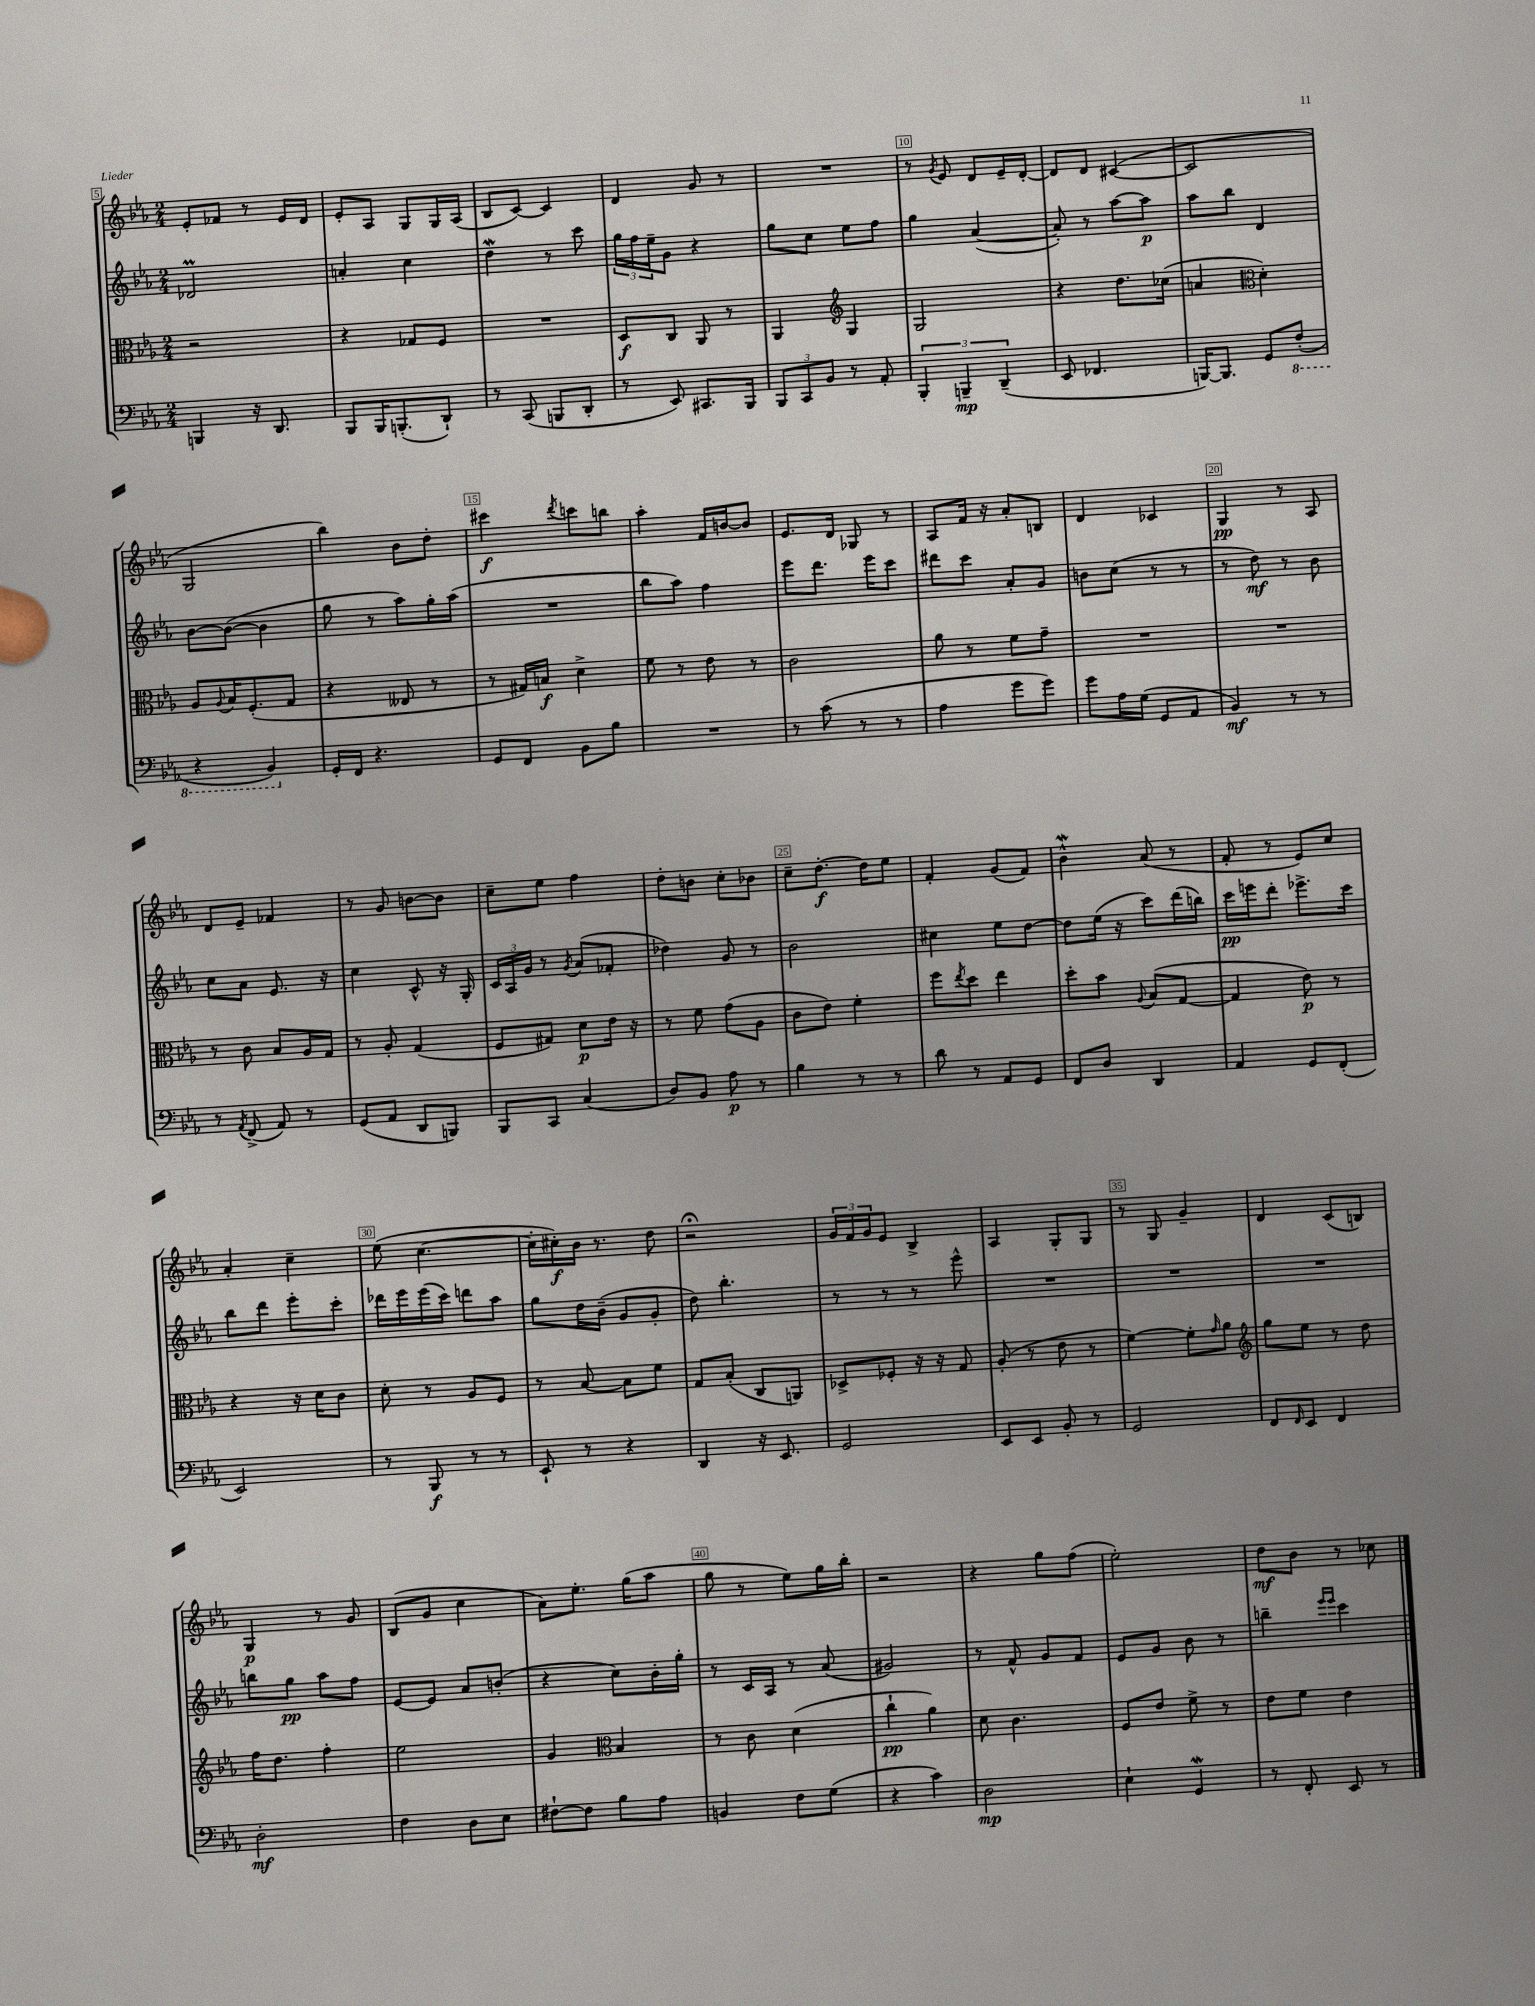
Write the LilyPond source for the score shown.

<<
\new StaffGroup <<
\new Staff = "s0" {
    \clef treble \key ees \major \numericTimeSignature \time 2/4
    ees'8-. fes'8 r8 ees'16 d'16 |
    ees'8-. aes8 g8 g16 aes16( |
    bes8 c'8~) c'4 |
    d'4 g'8 r8 |
    R2 |
    r8 \acciaccatura { g'8 } ees'8 d'8 ees'16-- d'16~-. |
    d'8 d'8 cis'4~( |
    cis'2 |
    g2 |
    bes''4) bes'8 d''8-. |
    cis'''4\f \acciaccatura { d'''8 } c'''8 b''8 |
    aes''4-. f'16 b'16~ b'8 |
    ees'8. d'16 ges8 r8 |
    aes8 f'16 r16 aes'8-. b8 |
    d'4 ces'4 |
    g4\pp r8 aes8 |
    d'8 ees'8-- fes'4 |
    r8 g'8 b'8~ b'8 |
    c''8-- ees''8 f''4 |
    d''8-. b'8 c''8-. bes'8 |
    c''8-- d''8.~-.\f d''16 ees''8 |
    f'4-. g'8( f'8) |
    bes'4-^\mordent aes'8( r8 |
    f'8-. r8 ees'8) c''8 |
    aes'4-. c''4-- |
    ees''8( c''4.~ |
    c''16-. cis''16-.\f) bes'16 r8. d''8 |
    r2\fermata |
    \tuplet 3/2 { g'16 f'16 g'16 } ees'8 bes4-> |
    aes4 g8-. g8 |
    r8 g8 g'4-- |
    d'4 c'8( b8) |
    g4\p r8 g'8 |
    bes8( g'8 c''4 |
    aes'8) ees''8.-. g''16( aes''8 |
    g''8 r8 ees''8) g''16 bes''16-. |
    r2 |
    r4 g''8 f''8( |
    ees''2-.) |
    d''8\mf bes'8 r8 ces''8 \bar "|." |
}
\new Staff = "s1" {
    \clef treble \key ees \major \numericTimeSignature \time 2/4
    des'2\prall |
    a'4-. c''4 |
    d''4\mordent r8 c'''8 |
    \tuplet 3/2 { g''16 f''16 ees''16-- } g'8 r4 |
    g''8 c''8 ees''8 f''8 |
    g''4 aes'4~( |
    aes'8-.) r8 aes''8~ aes''8\p |
    aes''8 bes''8 d'4 |
    bes'8~ bes'8~( bes'4 |
    g''8 r8 aes''8) g''16-. aes''16( |
    R2 |
    bes''8 aes''8) f''4 |
    ees'''8 d'''8. ees'''16 c'''8 |
    dis'''8 c'''8 aes'8-. g'8 |
    b'8 c''8( r8 r8 |
    r8 d''8\mf) r8 bes'8 |
    c''8 aes'8 ees'8. r16 |
    c''4 c'8-^ r16 g16-. |
    \tuplet 3/2 { c'16 aes16 g'16 } r8 \acciaccatura { g'8 } aes'8( fes'8-. |
    des''4) g'8 r8 |
    bes'2 |
    cis''4 ees''8 d''8~ |
    d''8 ees''16( r16 c'''8) d'''16( b''16) |
    c'''16\pp e'''16 d'''8-. ees'''8.-> c'''16 |
    bes''8 d'''8 ees'''8-. c'''8-. |
    des'''16 ees'''16 ees'''16( c'''16) d'''8 aes''8 |
    g''8 d''16 bes'16--( g'8 g'8-. |
    d''8) bes''4.-. |
    r8 r8 r8 ees'''8-^ |
    R2 |
    R2 |
    R2 |
    b''8 g''8\pp aes''8 f''8 |
    ees'8~ ees'8 aes'8 b'8-.( |
    r4 c''8) bes'16-. g''16-. |
    r8 c'16 aes16 r8 aes'8( |
    gis'2) |
    r8 f'8-^ g'8 f'8 |
    ees'8 g'8 bes'8 r8 |
    b''4-- \grace { ees'''16 ees'''16 } c'''4 \bar "|." |
}
\new Staff = "s2" {
    \clef alto \key ees \major \numericTimeSignature \time 2/4
    r2 |
    r4 ges8 f8 |
    R2 |
    d8\f c8 aes,8 r8 |
    aes,4 \clef treble g4 |
    g2 |
    r4 d''8. ces''16( |
    a'4 \clef alto d'4-.) |
    aes8 \appoggiatura { aes8 } bes16 f8.-.( g8 |
    r4 eeses8 r8 |
    r8 gis16) b16\f d'4-> |
    f'8 r8 ees'8 r8 |
    c'2 |
    aes'8 r8 f'8 g'8-- |
    R2 |
    R2 |
    r8 c'8 bes8 aes16 g16 |
    r8 aes8-. g4( |
    f8 gis8) d'8\p ees'16 r16 |
    r8 f'8 g'8( aes8 |
    c'8 ees'8) f'4-. |
    f''8 \acciaccatura { ees''8 } d''8 ees''4 |
    d''8-. bes'8 \appoggiatura { aes8 } bes8( g8~ |
    g4 ees'8\p) r8 |
    r4 r16 d'16 c'8 |
    d'8-. r8 aes8 f8 |
    r8 bes8~ bes8 f'8 |
    g8 bes8-.( c8 a,8) |
    des8-> fes8-. r16 r16 g8 |
    aes8-.( r8 ees'8 r8 |
    f'4~) f'8-. \grace { g'16 } aes'8 |
    \clef treble g''8 ees''8 r8 d''8 |
    f''16 d''8. f''4-. |
    ees''2 |
    g'4 \clef alto bes4 |
    r8 c'8 d'4( |
    c''4-!\pp aes'4) |
    d'8 c'4. |
    f8 ees'8 f'8-> r8 |
    ees'8 f'8 ees'4 \bar "|." |
}
\new Staff = "s3" {
    \clef bass \key ees \major \numericTimeSignature \time 2/4
    b,,4 r16 d,8. |
    bes,,8 bes,,16 b,,8.-.( d,8-!) |
    r8 c,8( b,,8 d,8-. |
    r8 ees,8) cis,8. bes,,16 |
    \tuplet 3/2 { bes,,8 c,8 bes,8 } r8 aes,8-. |
    \tuplet 3/2 { bes,,4-. b,,4--\mp d,4--( } |
    ees,8 fes,4. |
    b,,16~) b,,8. g,8 \ottava #-1 f,8-.( |
    r4 bes,,4) \ottava #0 |
    g,16-. f,16 r4. |
    g,8 f,8 bes,8 bes8 |
    R2 |
    r8 c'8( r8 r8 |
    aes4 g'8 g'8) |
    g'8 aes16 g16( g,8 aes,8 |
    bes,4\mf) r8 r8 |
    r8 \acciaccatura { aes,8 } f,8->( aes,8) r8 |
    g,8( aes,8 d,8 b,,8) |
    bes,,8 c,8 c4( |
    d8) bes,8 aes8\p r8 |
    bes4 r8 r8 |
    d'8 r8 aes,8 g,8 |
    f,8 d8 d,4 |
    aes,4 g,8 f,8-.( |
    ees,2) |
    r8 bes,,8\f r8 r8 |
    ees,8-! r8 r4 |
    d,4 r16 ees,8. |
    g,2 |
    ees,8 ees,8 bes,8-. r8 |
    g,2 |
    f,8 \grace { f,16 } ees,8 f,4 |
    d2-.\mf |
    f4 d8 ees8 |
    fis8~-! fis8 bes8 aes8 |
    b,4 f8 g8( |
    r4 c'4) |
    d2\mp |
    ees4-! g,4\mordent |
    r8 f,8-. ees,8 r8 \bar "|." |
}
>>
>>
\layout { \context { \Score currentBarNumber = #5 \override BarNumber.break-visibility = ##(#f #t #t) barNumberVisibility = #(every-nth-bar-number-visible 5) \override BarNumber.stencil = #(make-stencil-boxer 0.1 0.3 ly:text-interface::print) } }
